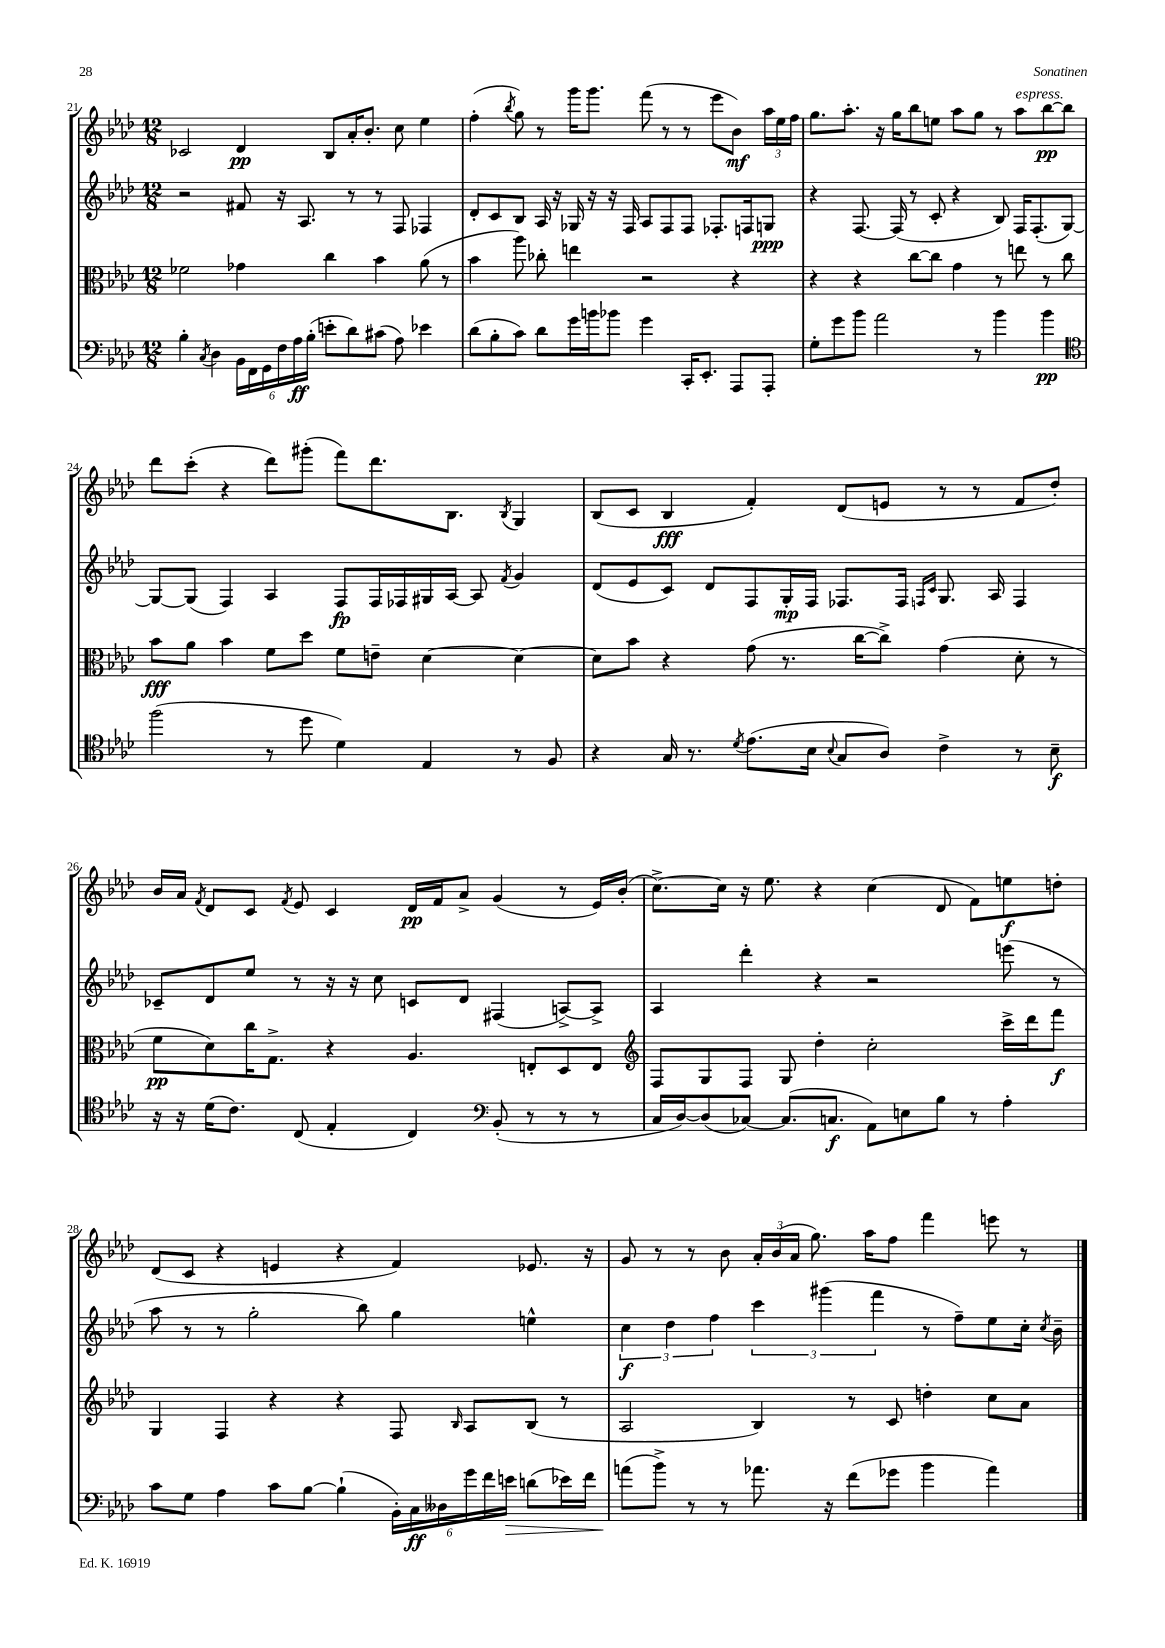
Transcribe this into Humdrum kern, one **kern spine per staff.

**kern	**kern	**kern	**kern
*staff4	*staff3	*staff2	*staff1
*clefF4	*clefC3	*clefG2	*clefG2
*k[b-e-a-d-]	*k[b-e-a-d-]	*k[b-e-a-d-]	*k[b-e-a-d-]
*M12/8	*M12/8	*M12/8	*M12/8
4B-'	2f-	2r	2c-
8qC	.	.	.
4D-	.	.	.
24BB-	4g-	8f#	4d-
24FF	.	.	.
24GG	.	.	.
24F	.	16r	.
24A-	.	.	.
.	.	8.A-	.
(24B-'	.	.	.
8e'	4cc	.	8B-
8d-)	.	8r	16a-'
.	.	.	8.b-'
(8c#	4b-	8r	.
8A-)	.	8F	8cc
4e-	(8a-	4F-	4ee-
.	8r	.	.
=	=	=	=
(8d-	4b-	8d-'	(4ff'
8B-'	.	8c	.
.	.	.	8qbb-
8c)	8aa-)	8B-	8gg)
8d-	8cc-'	16A-	8r
.	.	16r	.
16g	4ee	16G-	16ggg
16b	.	16r	8.ggg
8b-	.	16r	.
.	.	16F	.
4g	2r	8A-	(8fff
.	.	8F	8r
16CC'	.	8F	8r
8.EE-'	.	.	.
.	.	8.F-'	8eee-
8AAA-	4r	.	8b-)
.	.	16F	.
8AAA-'	.	8G	24aa-
.	.	.	24ee-
.	.	.	24ff
=	=	=	=
8G'	4r	4r	8.gg
8g	.	.	.
.	.	.	8.aa-'
8b-	4r	[8.F	.
2a-	.	.	16r
.	.	(16F]	16gg
.	[8cc	8r	8bb-
.	8cc]	8c'	8ee
.	4g	4r	8aa-
8r	.	.	8gg
4b-	8r	8B-)	8r
.	8ee	16F	8aa-
.	.	(8.F'	.
4b-	8r	.	[8bb-
.	8cc	[8G)	8bb-]
=	=	=	=
*clefC4	*	*	*
(2ff	8b-	8G_	8ddd-
.	8a-	(8G]	(8ccc'
.	4b-	4F)	4r
8r	8f	4A-	8ddd-)
8dd-	8dd-	.	(8ggg#'
4d-)	8f	8F	8fff)
.	8e~	16F	8.ddd-
.	.	16F-	.
4E-	[4d-	16G#	.
.	.	[16A-	8.B-
.	.	8A-]	.
.	.	8qf	8qB-
8r	4d-_	4g	4G
8F	.	.	.
=	=	=	=
4r	8d-]	(8d-	(8B-
.	8b-	8e-	8c
16G	4r	8c)	4B-
8.r	.	.	.
.	.	8d-	.
8qd-	.	.	.
(8.e-	(8g	8F	4f')
.	8.r	16G'	.
16B-	.	16F	.
8qqB-	.	.	.
8G	.	8.F-	(8d-
.	[16cc	.	.
8A-)	8cc^])	.	8e
.	.	16F-	.
.	.	16qqF	.
.	.	16qqc	.
4c^	(4g	8.G	8r
.	.	.	8r
.	.	16A-	.
8r	8d-'	4F	8f
8B-~	8r	.	8dd-')
=	=	=	=
16r	8f	8c-~	16b-
16r	.	.	16a-
.	.	.	8qf
(16d-	8d-)	8d-	8d-
8.c)	.	.	.
.	16cc	8ee-	8c
.	8.G^	.	.
.	.	.	8qf
(8C	.	8r	8e-
4E-'	4r	16r	4c
.	.	16r	.
.	.	8cc	.
4C)	4.A-	8c	16d-
.	.	.	16f
.	.	8d-	8a-^
*clefF4	*	*	*
(8BB-'	.	(4F#	(4g
8r	8E'	.	.
8r	8D-	[8A^)	8r
8r	8E	8A^]	16e-)
.	.	.	(16b-'
=	=	=	=
*	*clefG2	*	*
16C	8F	4A-	[8.cc^)
[16D-)	.	.	.
(8D-]	8G	.	.
.	.	.	16cc]
[8C-)	8F	4ddd-'	16r
.	.	.	8.ee-
(8.C-]	8G	.	.
.	4dd-'	4r	4r
8.C	.	.	.
8AA-)	2cc'	2r	(4cc
8E	.	.	.
8B-	.	.	8d-
8r	.	.	8f)
4A-'	16ccc^	(8eee	8ee
.	16ddd-	.	.
.	8fff	8r	8dd'
=	=	=	=
8c	4G	8aa-	(8d-
8G	.	8r	8c
4A-	4F	8r	4r
.	.	2gg'	.
8c	4r	.	4e
[8B-	.	.	.
(4B-`]	4r	.	4r
.	.	8bb-)	.
24BB-')	8F	4gg	4f)
24C	.	.	.
24D--	.	.	.
.	16qqB-	.	.
24g	8A-	.	.
24f	.	.	.
24e	.	.	.
(8d	(8B-	4ee^^	8.e-
16e-)	8r	.	.
16f	.	.	16r
=	=	=	=
(8a	2A-	6cc	8g
8b-^)	.	.	8r
.	.	6dd-	.
8r	.	.	8r
.	.	6ff	.
8r	.	.	8b-
8.a-	4B-)	6ccc	24a-'
.	.	.	(24b-
.	.	.	24a-
.	.	.	8.gg)
.	.	(6ggg#	.
16r	.	.	.
(8f	8r	.	.
.	.	.	16aa-
.	.	6fff	.
8g-	8c	.	8ff
4b-	4dd'	8r	4fff
.	.	8ff~)	.
4a-)	8cc	8ee-	8eee
.	8a-	16cc'	8r
.	.	8qcc	.
.	.	16b-~	.
==	==	==	==
*-	*-	*-	*-
